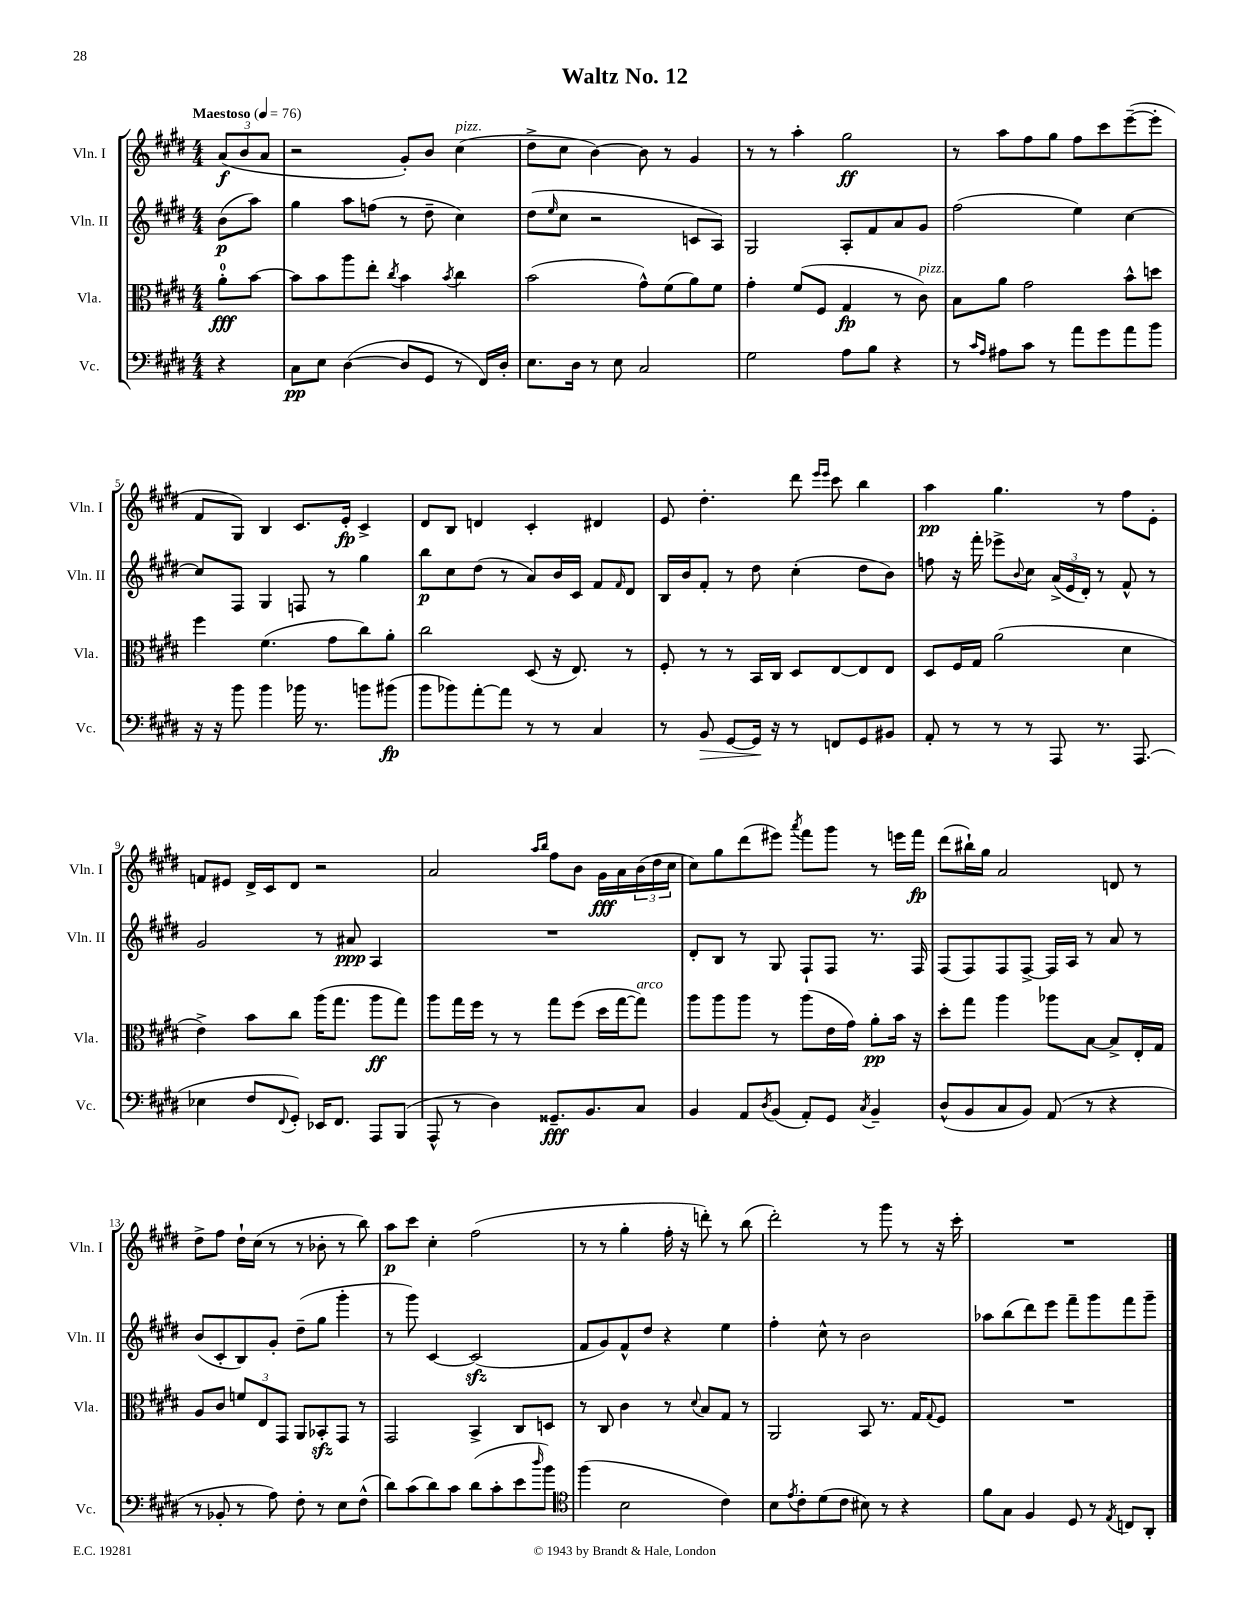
\header { title = "Waltz No. 12" }
<<
\new StaffGroup <<
\new Staff = "s0" \with { instrumentName = "Vln. I" shortInstrumentName = "Vln. I" } {
    \clef treble \key e \major \numericTimeSignature \time 4/4 \partial 4 \tempo "Maestoso" 4 = 76
    \tuplet 3/2 { a'8\f( b'8 a'8 } |
    r2 gis'8-.) b'8 cis''4^\markup { \italic "pizz." }( |
    dis''8-> cis''8 b'4~) b'8 r8 gis'4 |
    r8 r8 a''4-. gis''2\ff |
    r8 a''8 fis''8 gis''8 fis''8 cis'''8 e'''8~--( e'''8-. |
    fis'8 gis8) b4 cis'8. e'16-.\fp cis'4-> |
    dis'8 b8 d'4 cis'4-. dis'4 |
    e'8 dis''4.-. dis'''8 \grace { e'''16 e'''16 } cis'''8 b''4 |
    a''4\pp gis''4. r8 fis''8 e'8-. |
    f'8 eis'8 dis'16-> cis'16 dis'8 r2 |
    a'2 \grace { a''16 b''16 } fis''8 b'8 gis'16\fff a'16 \tuplet 3/2 { b'16( dis''16 cis''16 } |
    cis''8) gis''8 dis'''8( eis'''8) \acciaccatura { a'''8 } fis'''8 gis'''8 r8 e'''16 fis'''16\fp |
    dis'''8( bis''16-!) gis''16 a'2 d'8 r8 |
    dis''8-> fis''8 dis''16-! cis''16( r8 r8 bes'8-. r8 b''8) |
    a''8\p cis'''8 cis''4-. fis''2( |
    r8 r8 gis''4-. fis''16-. r16 d'''8-.) r8 b''8( |
    dis'''2-.) r8 gis'''8 r8 r16 cis'''16-. |
    R1 \bar "|." |
}
\new Staff = "s1" \with { instrumentName = "Vln. II" shortInstrumentName = "Vln. II" } {
    \clef treble \key e \major \numericTimeSignature \time 4/4 \partial 4
    b'8\p( a''8) |
    gis''4 a''8 f''8( r8 dis''8-- cis''4) |
    dis''8( \grace { e''16 } cis''8 r2 c'8 a8) |
    gis2 a8-. fis'8 a'8 gis'8 |
    fis''2( e''4) cis''4~ |
    cis''8 fis8 gis4 f8 r8 gis''4 |
    b''8\p cis''8 dis''8( r8 a'8) b'16 cis'16 fis'8 \grace { fis'16 } dis'8 |
    b16 b'16 fis'8-. r8 dis''8 cis''4-.( dis''8 b'8) |
    f''8 r16 fis'''16-. ees'''8-> \appoggiatura { b'8 } cis''8 \tuplet 3/2 { a'16->( e'16 dis'16-.) } r8 fis'8-^ r8 |
    gis'2 r8 ais'8\ppp a4 |
    R1 |
    dis'8-. b8 r8 gis8 fis8-! fis8 r8. fis16 |
    fis8( fis8) fis8 fis8~-> fis16 a16 r8 a'8 r8 |
    b'8( cis'8-. b8) gis'8-. dis''8--( gis''8 gis'''4-. |
    r8 gis'''8) cis'4~ cis'2\sfz( |
    fis'8 gis'8) fis'8-^ dis''8 r4 e''4 |
    fis''4-. cis''8-^ r8 b'2 |
    aes''8 b''8( dis'''8) e'''8 fis'''8-- gis'''8 fis'''8 gis'''8-- \bar "|." |
}
\new Staff = "s2" \with { instrumentName = "Vla." shortInstrumentName = "Vla." } {
    \clef alto \key e \major \numericTimeSignature \time 4/4 \partial 4
    a'8-0-.\fff b'8~ |
    b'8 b'8 a''8 e''8-. \acciaccatura { cis''8 } b'4 \acciaccatura { b'8 } cis''4 |
    b'2( gis'8-^) fis'8( a'8) fis'8 |
    gis'4-. fis'8( fis8 gis4\fp r8 cis'8^\markup { \italic "pizz." }) |
    b8 a'8 gis'2 b'8-^ d''8 |
    fis''4 fis'4.( gis'8 cis''8) a'8-. |
    cis''2 dis8( r16 e8.) r8 |
    fis8-. r8 r8 b,16 cis16 dis8 e8~ e8 e8 |
    dis8 fis16 gis16 a'2( dis'4 |
    e'4->) b'8 cis''8 a''16( gis''8. a''8\ff gis''8) |
    a''8 gis''16 fis''16 r8 r8 gis''8 fis''8( dis''16 gis''16~ gis''8^\markup { \italic "arco" }) |
    a''8 a''8 a''8 r8 a''8( e'16 gis'16) a'8-.\pp b'16 r16 |
    dis''8-. gis''8 a''4 aes''8 b8~ b8-> e16-. gis16 |
    a8 cis'8 \tuplet 3/2 { f'8 e8 gis,8 } a,8 bes,8-.\sfz gis,8 r8 |
    gis,2 b,4-> cis8 d8 |
    r8 cis8 cis'4 r8 \appoggiatura { dis'8 } b8 gis8 r8 |
    a,2 b,8 r8. gis16 \appoggiatura { gis8 } fis8 |
    R1 \bar "|." |
}
\new Staff = "s3" \with { instrumentName = "Vc." shortInstrumentName = "Vc." } {
    \clef bass \key e \major \numericTimeSignature \time 4/4 \partial 4
    r4 |
    cis8\pp e8 dis4~( dis8 gis,8 r8 fis,16) dis16-. |
    e8. dis16 r8 e8 cis2 |
    gis2 a8 b8 r4 |
    r8 \grace { cis'16 a16 } ais8 cis'8 r8 a'8 gis'8 a'8 b'8 |
    r16 r16 b'8 b'4 bes'16 r8. b'8 bis'8\fp( |
    b'8 bes'8) a'8~-. a'8 r8 r8 cis4 |
    r8 b,8\> gis,8~ gis,16\! r16 r8 f,8 gis,8 bis,8 |
    a,8-. r8 r8 r8 a,,8 r8. a,,8.( |
    ees4 fis8 \appoggiatura { fis,8 } gis,8-.) ees,16 fis,8. a,,8 b,,8( |
    a,,8-^ r8 dis4) gisis,8.--\fff b,8. cis8 |
    b,4 a,8 \acciaccatura { dis8 } b,8( a,8-.) gis,8 \acciaccatura { cis8 } b,4-- |
    dis8-^( b,8 cis8 b,8) a,8( r8 r4 |
    r8 bes,8-. r8 a8) fis8-. r8 e8 fis8-^( |
    dis'8) cis'8( dis'8) cis'8 dis'8( cis'8-. e'8 \grace { dis''16 } b'8) |
    \clef tenor fis''4( b2 cis'4) |
    b8 \acciaccatura { e'8 } cis'8-. dis'8( cis'8 bis8) r8 r4 |
    fis'8 gis8 fis4 dis8 r8 \acciaccatura { e8 } c8 a,8-. \bar "|." |
}
>>
>>
